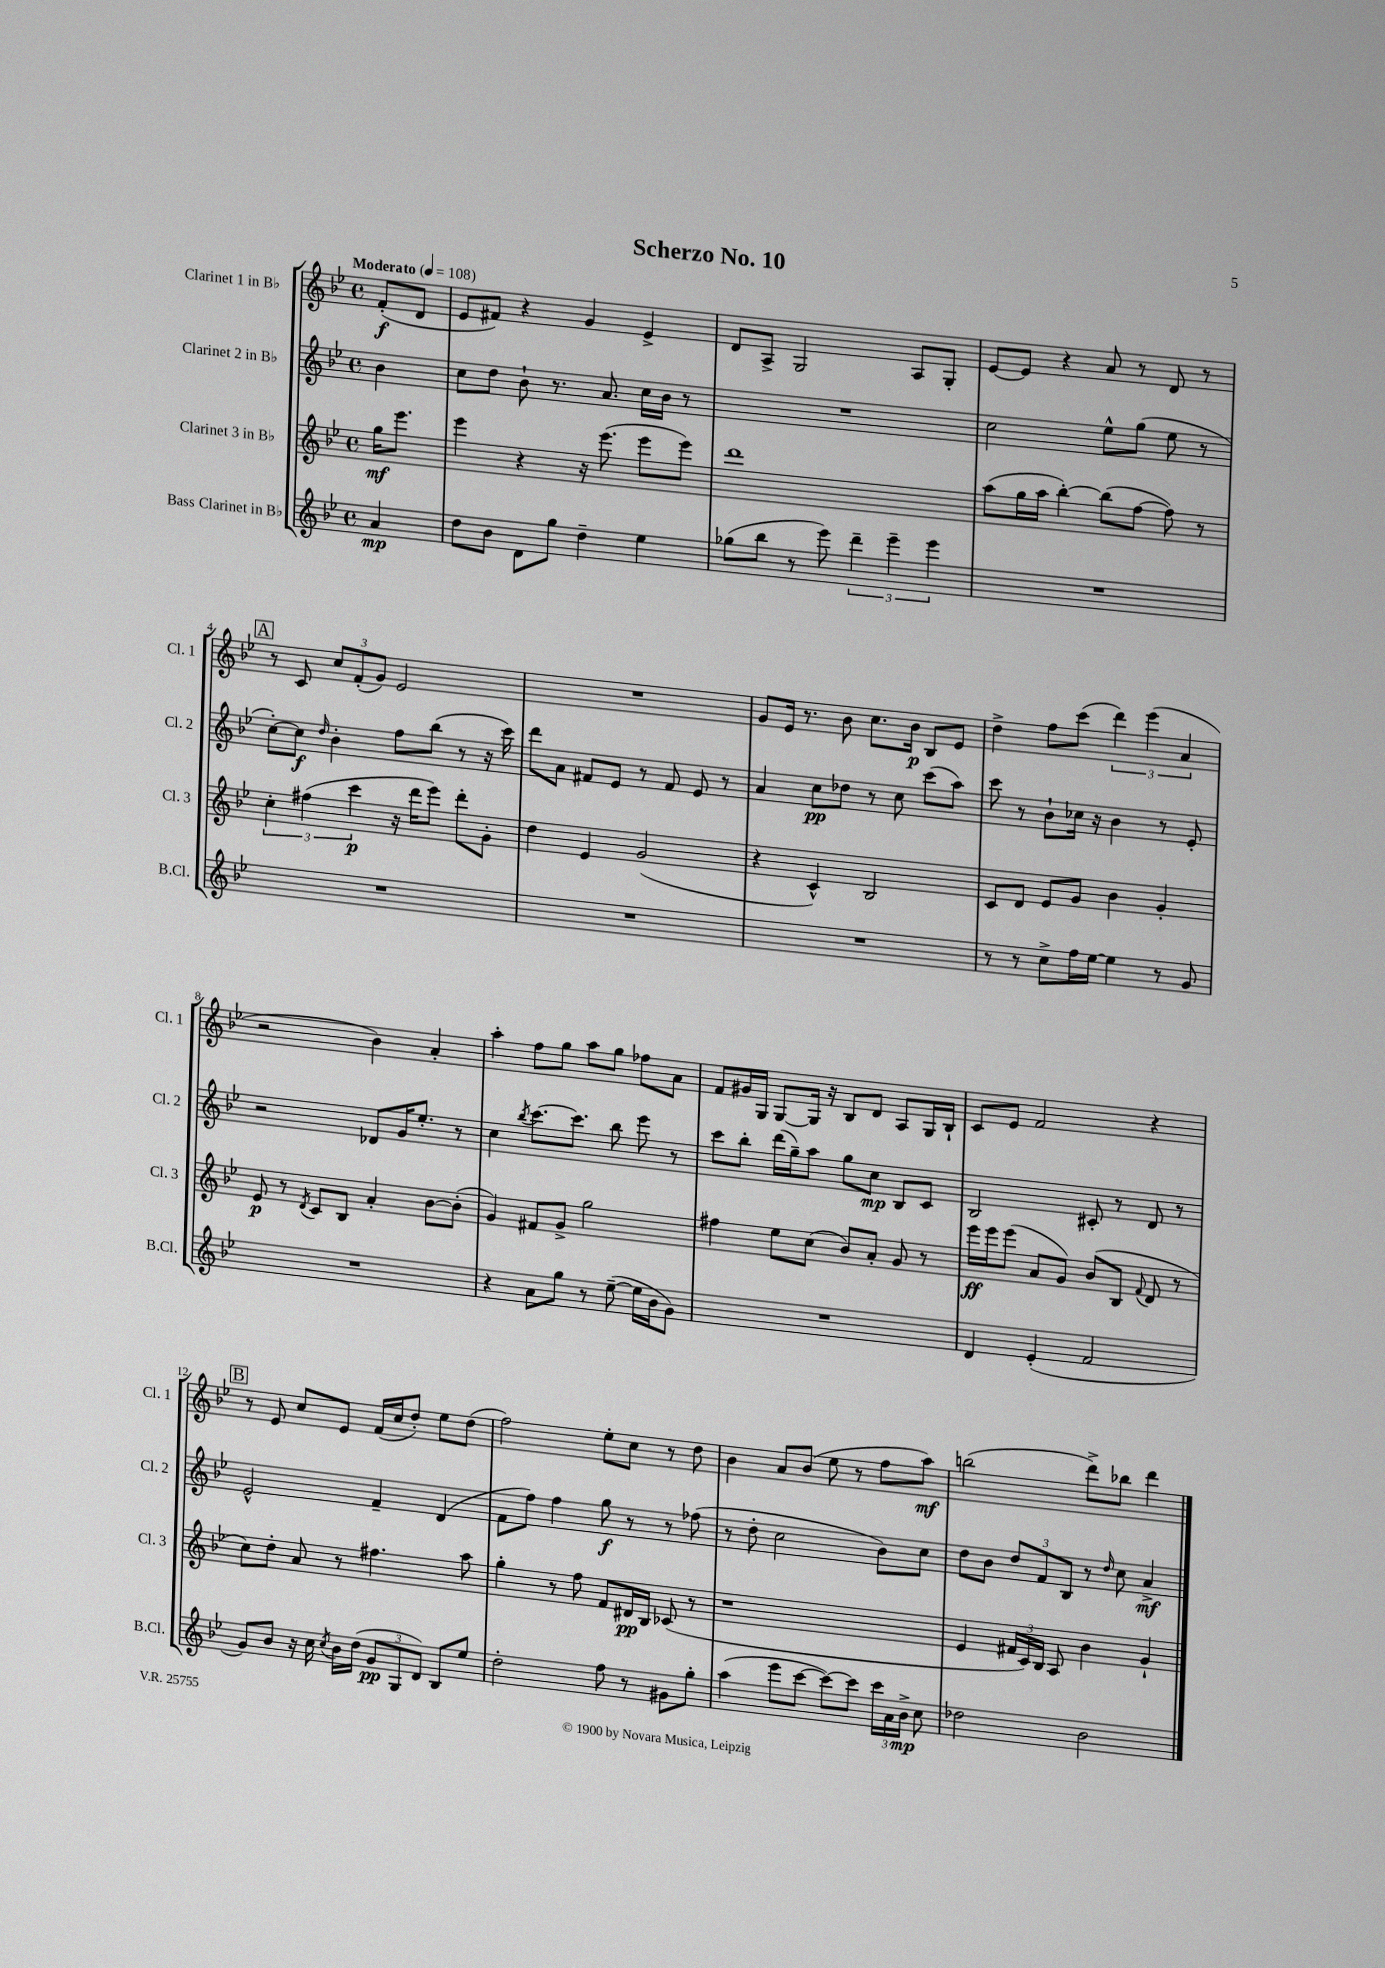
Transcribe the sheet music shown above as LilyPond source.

\header { title = "Scherzo No. 10" }
<<
\new StaffGroup <<
\new Staff = "s0" \with { instrumentName = "Clarinet 1 in Bb" shortInstrumentName = "Cl. 1" } {
    \clef treble \key bes \major \defaultTimeSignature \time 4/4 \partial 4 \tempo "Moderato" 4 = 108
    \autoBeamOff f'8[-.\f( d'8] |
    ees'8[ fis'8]) r4 g'4 ees'4-> |
    d'8[ a8]-> g2 a8[ g8]-. |
    ees'8[~ ees'8] r4 a'8 r8 d'8 r8 |
    \mark \markup { \box "A" } r8 c'8 \tuplet 3/2 { c''8[ f'8-.( g'8]) } ees'2 |
    R1 |
    g'8[ ees'16] r8. bes'8 c''8.[ bes'16]\p bes8[ ees'8] |
    d''4-> f''8[ c'''8]( \tuplet 3/2 { d'''4) ees'''4( a'4 } |
    r2 bes'4) a'4-. |
    a''4-. f''8[ g''8] a''8[ g''8] fes''8[ a'8] |
    f'8[ gis'16 g16] g8[~ g16] r16 bes8[ d'8] a8[ g16 bes16]-! |
    c'8[ ees'8] f'2 r4 |
    \mark \markup { \box "B" } r8 ees'8 c''8[ ees'8] f'16[( c''16 d''8]-.) ees''8[ d''8]( |
    f''2) ees''8[-. c''8] r8 d''8 |
    bes'4 a'8[ bes'8]( ees''8 r8 f''8[ a''8]\mf) |
    b''2( d'''8[->) bes''8] d'''4 \bar "|." |
}
\new Staff = "s1" \with { instrumentName = "Clarinet 2 in Bb" shortInstrumentName = "Cl. 2" } {
    \clef treble \key bes \major \defaultTimeSignature \time 4/4 \partial 4
    \autoBeamOff bes'4 |
    c''8[ d''8] bes'8-! r8. a'8. c''16[ bes'16] r8 |
    R1 |
    c''2 ees''8[-^ g''8]( ees''8 r8 |
    \mark \markup { \box "A" } c''8[~-.) c''8]\f \grace { d''16 } bes'4-. f''8[ bes''8]( r8 r16 c'''16) |
    d'''8[ a'8] fis'8[ ees'8] r8 fis'8 ees'8 r8 |
    a'4 c''8[\pp des''8] r8 c''8 c'''8[( a''8]) |
    c'''8 r8 bes'8[-! ces''16] r16 bes'4 r8 ees'8-. |
    r2 des'8[ g'16 ees''8.]-. r8 |
    c''4 \acciaccatura { bes''8 } c'''8.[~ c'''8.] bes''8 ees'''8 r8 |
    c'''8[ bes''8]-. d'''16[( g''16--) a''8] g''8[ c''8]\mp bes8[ c'8] |
    bes2 cis'8-. r8 d'8 r8 |
    \mark \markup { \box "B" } ees'2-^ f'4-- d'4( |
    f'8[ f''8]) f''4 g''8\f r8 r8 fes''8( |
    r8 d''8-. c''2 bes'8[) c''8] |
    d''8[ bes'8] \tuplet 3/2 { d''8[ f'8 bes8] } r8 \grace { d''16 } c''8 a'4->\mf \bar "|." |
}
\new Staff = "s2" \with { instrumentName = "Clarinet 3 in Bb" shortInstrumentName = "Cl. 3" } {
    \clef treble \key bes \major \defaultTimeSignature \time 4/4 \partial 4
    \autoBeamOff g''16[\mf ees'''8.] |
    ees'''4 r4 r16 ees'''8.( ees'''8[ ees'''8]) |
    d'''1 |
    a''8[( g''16 a''16] bes''4~-.) bes''8[( f''8]~ f''8) r8 |
    \mark \markup { \box "A" } \tuplet 3/2 { c''4-. fis''4( c'''4\p } r16 d'''16[ ees'''8]) d'''8[-. g'8]-. |
    d''4 ees'4 g'2( |
    r4 c'4-^) bes2 |
    c'8[ d'8] ees'8[ g'8] bes'4 g'4-. |
    ees'8\p r8 \acciaccatura { d'8 } c'8[ bes8] a'4-. bes'8[~ bes'8]-.( |
    g'4) fis'8[ g'8]-> g''2 |
    fis''4 ees''8[ c''8]( bes'8[) a'8]-. g'8 r8 |
    ees'''16[\ff ees'''16 ees'''8]( a'8[ g'8]) bes'8[( bes8] \appoggiatura { f'8 } d'8 r8 |
    \mark \markup { \box "B" } c''8[) d''8]-. a'8 r8 fis''4. a''8 |
    g''4-. r8 f''8 f'8[ dis'16\pp bes16] ces'8( r8 |
    r1 |
    ees'4 \tuplet 3/2 { fis'16[ c'16) bes16] } a8 bes'4 g'4-! \bar "|." |
}
\new Staff = "s3" \with { instrumentName = "Bass Clarinet in Bb" shortInstrumentName = "B.Cl." } {
    \clef treble \key bes \major \defaultTimeSignature \time 4/4 \partial 4
    \autoBeamOff a'4\mp |
    d''8[ bes'8] d'8[ g''8] d''4-- ees''4 |
    ges''8[( bes''8] r8 ees'''8) \tuplet 3/2 { d'''4-- ees'''4-- ees'''4 } |
    R1 |
    \mark \markup { \box "A" } R1 |
    R1 |
    R1 |
    r8 r8 c''8[-> f''16 ees''16]~ ees''4 r8 g'8 |
    R1 |
    r4 a'8[ g''8] r8 ees''8~--( ees''16[ bes'16 g'8]) |
    R1 |
    d'4 ees'4-.( f'2 |
    \mark \markup { \box "B" } g'8[) bes'8] r16 c''16 \acciaccatura { c''8 } bes'16[ d''16]( \tuplet 3/2 { g'8[\pp g8 d'8]) } bes8[ ees''8] |
    d''2-. f''8 r8 gis'8[ g''8]-. |
    a''4( ees'''8[ c'''8]~ c'''8[~) c'''8] \tuplet 3/2 { c'''16[ a'16 bes'16]->\mp } c''8 |
    des''2 bes'2 \bar "|." |
}
>>
>>
